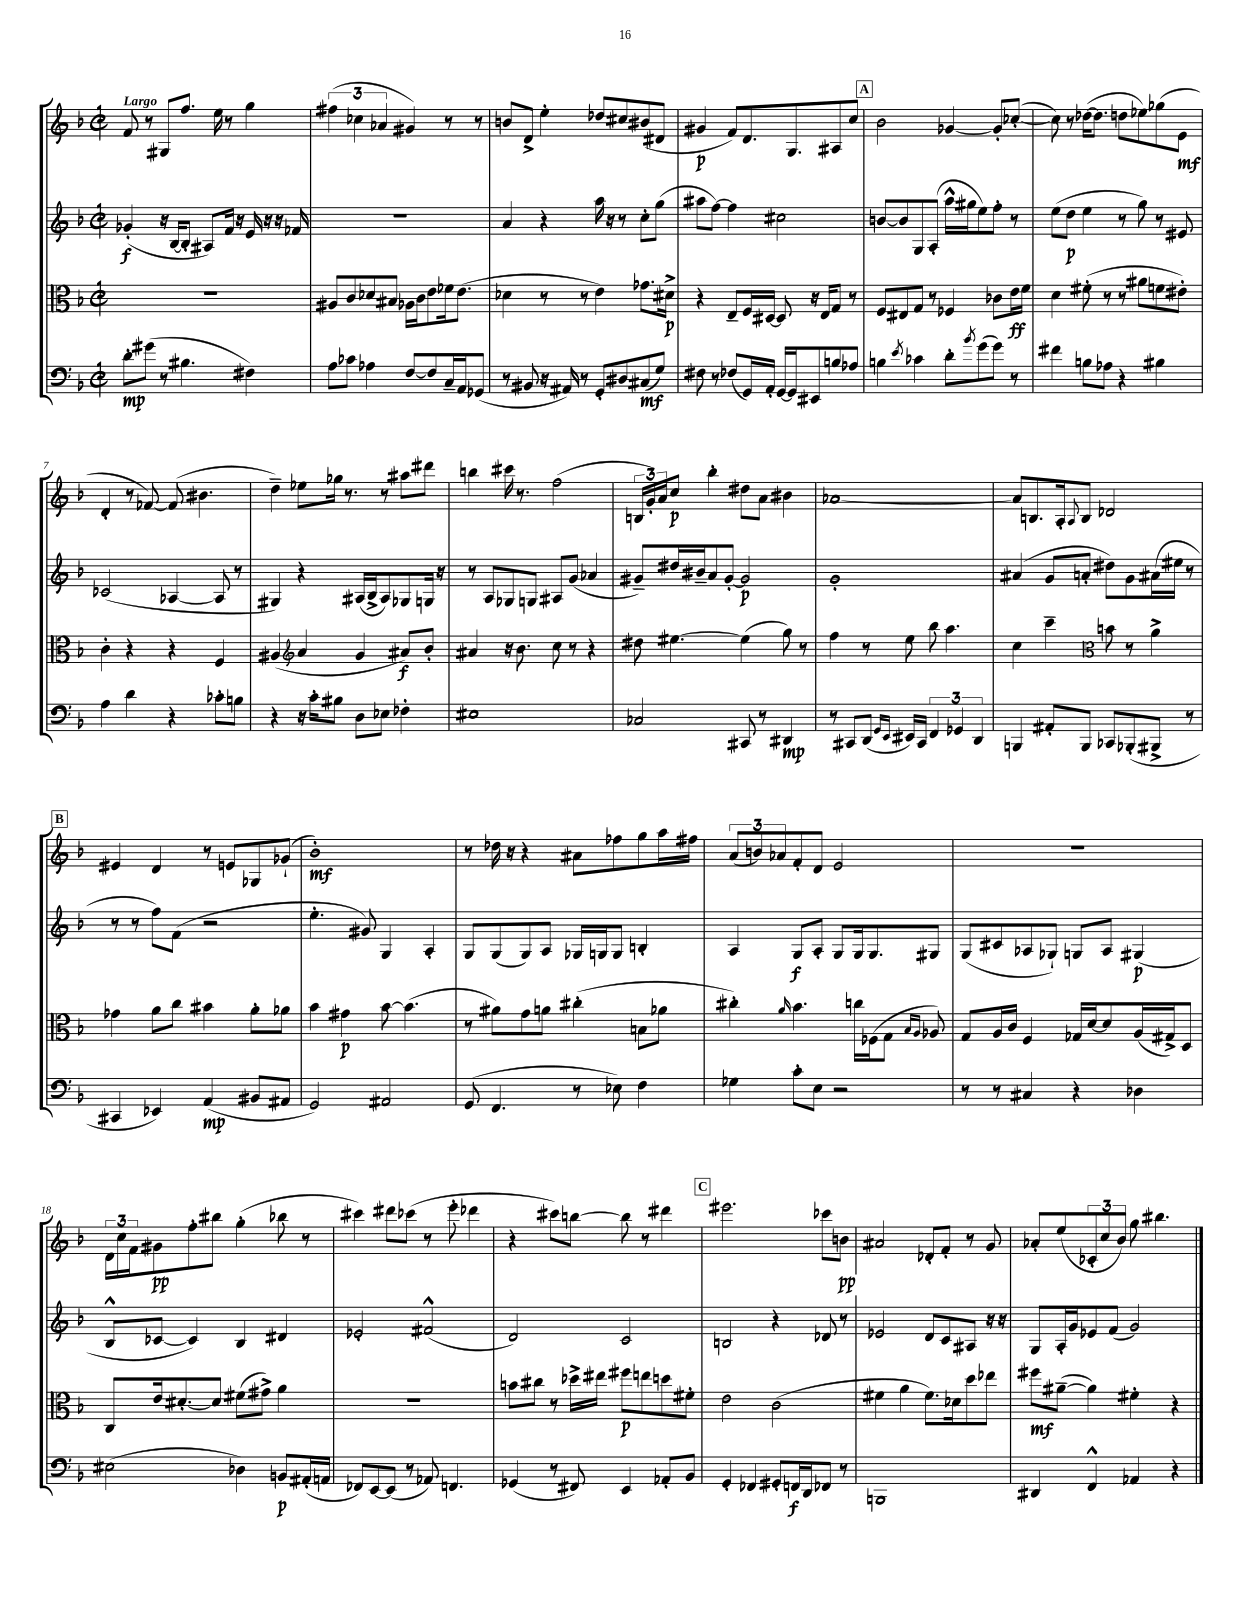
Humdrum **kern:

**kern	**dynam	**kern	**dynam	**kern	**dynam	**kern	**dynam
*part4	*part4	*part3	*part3	*part2	*part2	*part1	*part1
*staff4	*staff4	*staff3	*staff3	*staff2	*staff2	*staff1	*staff1
*clefF4	*	*clefC3	*	*clefG2	*	*clefG2	*
*k[b-]	*	*k[b-]	*	*k[b-]	*	*k[b-]	*
*M2/2	*	*M2/2	*	*M2/2	*	*M2/2	*
*met(c|)	*	*met(c|)	*	*met(c|)	*	*met(c|)	*
=1	=1	=1	=1	=1	=1	=1	=1
!	!	!	!	!	!	!LO:TX:a:B:t=Largo	!
8d'\L	mp	1r	.	(4g-X'/	f	8f/	.
(8g#X\J	.	.	.	.	.	8r	.
8r	.	.	.	16r	.	8G#X/L	.
.	.	.	.	[16B-/KL	.	.	.
4.B#X\	.	.	.	8B-'/J]	.	8.ff/J	.
.	.	.	.	8A#X/L)	.	.	.
.	.	.	.	.	.	16ee\	.
.	.	.	.	16f/Jk	.	8r	.
.	.	.	.	16r	.	.	.
4F#X\)	.	.	.	16e/	.	4gg\	.
.	.	.	.	16r	.	.	.
.	.	.	.	16r	.	.	.
.	.	.	.	16f-X/	.	.	.
=2	=2	=2	=2	=2	=2	=2	=2
8A\L	.	8A#X/L	.	1r	.	(6ff#X\	.
8c-X\J	.	8c/	.	.	.	.	.
.	.	.	.	.	.	6cc-X\	.
4A-X\	.	8d-X/	.	.	.	.	.
.	.	.	.	.	.	6a-X/	.
.	.	8B#X/J	.	.	.	.	.
[8F/L	.	16A-X\LL	.	.	.	4g#X/)	.
.	.	16c\J	.	.	.	.	.
8F/]	.	8e\	.	.	.	.	.
16C~/L	.	16f-X\k	.	.	.	8r	.
16AA/J	.	(8.e\J	.	.	.	.	.
(8GG-X/J	.	.	.	.	.	8r	.
=3	=3	=3	=3	=3	=3	=3	=3
8r	.	4d-X\	.	4a/	.	8bn/L	.
8BB#X/	.	.	.	.	.	8d^/J	.
16r	.	8r	.	4r	.	4ee'\	.
16AA#X/)	.	.	.	.	.	.	.
8r	.	8r	.	.	.	.	.
8GG'/L	.	4e\)	.	16aa\	.	8dd-X/L	.
.	.	.	.	16r	.	.	.
8D#X/	.	.	.	8r	.	8cc#X/	.
(8C#X/	mf	8.g-X\L	.	8cc'\L	.	(8b#X/	.
8G/J)	.	.	.	(8gg\J	.	8d#X/J	.
.	.	16d#X^\Jk	p	.	.	.	.
=4	=4	=4	=4	=4	=4	=4	=4
8F#X\	.	4r	.	8aa#X\L	.	4g#X/	p
8r	.	.	.	[8ff\J)	.	.	.
(8F-X/L	.	8E~/L	.	4ff\]	.	8f/L)	.
16GG/L)	.	16F/L	.	.	.	8.d/	.
16AA'/JJ	.	[16D#X/JJ	.	.	.	.	.
[16GG/LL	.	8D#/]	.	2cc#X\	.	.	.
16GG/J]	.	.	.	.	.	8.G/	.
8EE#X/	.	16r	.	.	.	.	.
.	.	16E/KL	.	.	.	.	.
8Bn/	.	8G/J	.	.	.	8A#X/	.
8A-X/J	.	8r	.	.	.	8cc/J	.
!!LO:REH:place=s1:t=A
=5	=5	=5	=5	=5	=5	=5	=5
4Bn\	.	8F/L	.	[8bn/L	.	2b-\	.
.	.	8E#X/	.	8b/]	.	.	.
8qe/	.	.	.	.	.	.	.
4c-X\	.	8G/J	.	8G/	.	.	.
.	.	8r	.	(8A'/J	.	.	.
8d'\L	.	4F-X/	.	16aa^^\LL	.	[4g-X/	.
.	.	.	.	16gg#X\J	.	.	.
8qb-/	.	.	.	.	.	.	.
(8g\	.	.	.	8ee\)	.	.	.
8g\J)	.	8c-X\L	.	8ff'\J	.	8g-'/L]	.
8r	.	16e\L	ff	8r	.	([8cc-X'/J	.
.	.	16f\JJ	.	.	.	.	.
=6	=6	=6	=6	=6	=6	=6	=6
4f#X\	.	4d\	.	(8ee\L	.	8cc-\])	.
.	.	.	.	8dd\J	p	8r	.
8Bn\L	.	(8f#X'\	.	4ee\	.	([16dd-X\KL	.
.	.	.	.	.	.	8.dd-\J]	.
8A-X\J	.	8r	.	.	.	.	.
4r	.	8r	.	8r	.	8ddn\L	.
.	.	8a#X\L	.	8gg\)	.	8ee-X\)	.
4B#X\	.	8fn\	.	8r	.	(8gg-X\	.
.	.	8e#X'\J)	.	8e#X/	.	8e\J	mf
!!LO:LB:g=z
=7	=7	=7	=7	=7	=7	=7	=7
4A\	.	4c'\	.	(2c-X/	.	4d'/	.
4d\	.	4r	.	.	.	8r	.
.	.	.	.	.	.	[8f-X/)	.
4r	.	4r	.	[4A-X/	.	(8f-/]	.
.	.	.	.	.	.	4.b#X\	.
8c-X'\L	.	4F/	.	8A-/]	.	.	.
8Bn\J	.	.	.	8r	.	.	.
=8	=8	=8	=8	=8	=8	=8	=8
4r	.	(4A#X/	.	4G#X/)	.	4dd~\)	.
*	*	*clefG2	*	*	*	*	*
16r	.	4a/	.	4r	.	8ee-X\L	.
16c'\KL	.	.	.	.	.	.	.
8B#X\J	.	.	.	.	.	16gg-X\Jk	.
.	.	.	.	.	.	8.r	.
8D\L	.	4g/	.	(16A#X/LL	.	.	.
.	.	.	.	16B-^/J	.	.	.
8E-X\J	.	.	.	8A#/)	.	8r	.
4F-X'\	.	8a#X/L)	f	8G-X/	.	8aa#X\L	.
.	.	8b-'/J	.	16Gn/Jk	.	8ddd#X\J	.
.	.	.	.	16r	.	.	.
=9	=9	=9	=9	=9	=9	=9	=9
1E#X	.	4a#X/	.	8r	.	4bbn\	.
.	.	.	.	8A/L	.	.	.
.	.	16r	.	8G-X/	.	16ccc#X\	.
.	.	8.b-\	.	.	.	8.r	.
.	.	.	.	8Gn/J	.	.	.
.	.	8cc\	.	8A#X/L	.	(2ff\	.
.	.	8r	.	(8g/J	.	.	.
.	.	4r	.	4a-X/	.	.	.
=10	=10	=10	=10	=10	=10	=10	=10
2C-X/	.	8dd#X\	.	8g#X~/L)	.	24Bn/LL	.
.	.	.	.	.	.	24g'/)	.
.	.	.	.	.	.	24a/J	.
.	.	[4.ee#X\	.	16dd#X/L	.	8cc/J	p
.	.	.	.	16b#X~/J	.	.	.
.	.	.	.	8a/	.	4bb-'\	.
.	.	.	.	[8g#'/J	.	.	.
8CC#X/	.	(4ee#\]	.	2g#/]	p	8dd#X\L	.
8r	.	.	.	.	.	8a\J	.
4DD#X/	mp	8gg\)	.	.	.	4b#X\	.
.	.	8r	.	.	.	.	.
=11	=11	=11	=11	=11	=11	=11	=11
8r	.	4ff\	.	1g'	.	[1a-X	.
8CC#X/L	.	.	.	.	.	.	.
(8DD/J	.	8r	.	.	.	.	.
16qqGG/LL	.	.	.	.	.	.	.
16qqEE/JJ	.	.	.	.	.	.	.
16EE#X/LL)	.	8ee\	.	.	.	.	.
16CC#/JJ	.	.	.	.	.	.	.
6FF/	.	8bb-\	.	.	.	.	.
.	.	4.aa\	.	.	.	.	.
6GG-X/	.	.	.	.	.	.	.
6DD/	.	.	.	.	.	.	.
=12	=12	=12	=12	=12	=12	=12	=12
4BBBn/	.	4cc\	.	(4a#X/	.	8a-/L]	.
.	.	.	.	.	.	8.Bn/	.
8AA#X'/L	.	4ccc~\	.	8g/L	.	.	.
.	.	.	.	.	.	16A'/k	.
.	.	.	.	.	.	8qqA/	.
8BBB/J	.	.	.	8an'/J	.	8B/J	.
*	*	*clefC3	*	*	*	*	*
8CC-X/L	.	8bn\	.	8dd#X\L)	.	2d-X/	.
(8BBB-X'/	.	8r	.	8g\	.	.	.
8BBB#X^/J	.	4a^\	.	(16a#X\L	.	.	.
.	.	.	.	16ee#X\JJ	.	.	.
8r	.	.	.	8r	.	.	.
!!LO:LB:g=z
!!LO:REH:place=s1:t=B
=13	=13	=13	=13	=13	=13	=13	=13
4CC#X/	.	4g-X\	.	8r	.	4e#X/	.
.	.	.	.	8r	.	.	.
4EE-X/)	.	8a\L	.	8ff\L)	.	4d/	.
.	.	8cc\J	.	(8f\J	.	.	.
(4AA/	mp	4b#X\	.	2r	.	8r	.
.	.	.	.	.	.	8en/L	.
8BB#X/L	.	8a'\L	.	.	.	8G-X/	.
8AA#X/J	.	8a-X\J	.	.	.	(8g-X`/J	.
=14	=14	=14	=14	=14	=14	=14	=14
2GG/)	.	4b-\	.	4.ee'\	.	1b-')	mf
.	.	4g#X\	p	.	.	.	.
.	.	.	.	8g#X/)	.	.	.
2AA#X/	.	[8b-\	.	4G/	.	.	.
.	.	(4.b-\]	.	.	.	.	.
.	.	.	.	4A'/	.	.	.
=15	=15	=15	=15	=15	=15	=15	=15
(8GG/	.	8r	.	8G/L	.	8r	.
4.FF/	.	8a#X\L)	.	(8G/	.	16dd-X\	.
.	.	.	.	.	.	16r	.
.	.	8g\	.	8G/)	.	4r	.
.	.	8an\J	.	8A/J	.	.	.
8r	.	(4cc#X'\	.	16G-X/LL	.	8a#X\L	.
.	.	.	.	16Gn/J	.	.	.
8E-X\)	.	.	.	8G/J	.	8ff-X\	.
4F\	.	8Bn\L	.	4Bn'/	.	8gg\	.
.	.	8a-X\J	.	.	.	16aa\L	.
.	.	.	.	.	.	16ff#X\JJ	.
=16	=16	=16	=16	=16	=16	=16	=16
4G-X\	.	4cc#X'\)	.	4A/	.	(12a/L	.
.	.	.	.	.	.	12bn/)	.
.	.	.	.	.	.	12a-X/	.
.	.	16qqa/	.	.	.	.	.
8c'\L	.	4.b-\	.	8G/L	f	8f'/	.
8E\J	.	.	.	8A'/J	.	8d/J	.
2r	.	.	.	8G/L	.	2e/	.
.	.	16ccn\LL	.	16G/k	.	.	.
.	.	(16F-X\J	.	8.G/	.	.	.
.	.	8G\J	.	.	.	.	.
.	.	16qqB-/LL	.	.	.	.	.
.	.	16qqA/JJ	.	.	.	.	.
.	.	8A-X/)	.	8G#X/J	.	.	.
=17	=17	=17	=17	=17	=17	=17	=17
8r	.	8G/L	.	(8G/L	.	1r	.
8r	.	16A/L	.	8c#X/	.	.	.
.	.	16c/JJ	.	.	.	.	.
4C#X/	.	4F/	.	8A-X/	.	.	.
.	.	.	.	8G-X`/J)	.	.	.
4r	.	16G-X/LL	.	8Gn/L	.	.	.
.	.	[16d/J	.	.	.	.	.
.	.	8d/]	.	8A-/J	.	.	.
4D-X\	.	(16A/L	.	(4G#X/	p	.	.
.	.	16G#X^/J)	.	.	.	.	.
.	.	8D/J	.	.	.	.	.
!!LO:LB:g=z
=18	=18	=18	=18	=18	=18	=18	=18
(2E#X\	.	8C/L	.	8B-^^/L	.	24d\LL	.
.	.	.	.	.	.	24cc\	.
.	.	.	.	.	.	24f\J	.
.	.	16e/k	.	[8c-X/J	.	8g#X\	pp
.	.	[8.d#X'/	.	.	.	.	.
.	.	.	.	4c-/])	.	8ff'\	.
.	.	8d#/J]	.	.	.	8bb#X\J	.
4D-X\)	.	(8f#X\L	.	4B-/	.	(4gg'\	.
.	.	8g#X^\J)	.	.	.	.	.
8BBn/L	p	4a\	.	4d#X/	.	8bb-X\	.
(16AA#X'/L	.	.	.	.	.	8r	.
16AAn/JJ	.	.	.	.	.	.	.
=19	=19	=19	=19	=19	=19	=19	=19
8FF-X/L)	.	1r	.	2e-X'/	.	4ccc#X\)	.
[8EE/	.	.	.	.	.	.	.
(8EE/J]	.	.	.	.	.	8ddd#X\L	.
8r	.	.	.	.	.	(8ccc-X\J	.
8AA-X/)	.	.	.	(2f#X^^/	.	8r	.
4.FFn/	.	.	.	.	.	8eee'\	.
.	.	.	.	.	.	4ddd-X\	.
=20	=20	=20	=20	=20	=20	=20	=20
(4GG-X/	.	8bn\L	.	2d/)	.	4r	.
.	.	8cc#X\J	.	.	.	.	.
8r	.	8r	.	.	.	8ccc#X\L)	.
8FF#X/)	.	16dd-X^\LL	.	.	.	[8bbn\J	.
.	.	16ee#X\JJ	.	.	.	.	.
4EE/	.	8ff#X\L	p	2c/	.	8bb\]	.
.	.	8een\	.	.	.	8r	.
8AA-X'/L	.	8ddn\	.	.	.	4ddd#X\	.
8BB-/J	.	8f#X'\J	.	.	.	.	.
!!LO:REH:place=s1:t=C
=21	=21	=21	=21	=21	=21	=21	=21
4GG'/	.	2e\	.	2Bn/	.	2.eee#X\	.
4FF-X/	.	.	.	.	.	.	.
8GG#X'/L	.	(2c\	.	4r	.	.	.
16FFn/L	f	.	.	.	.	.	.
16DD/J	.	.	.	.	.	.	.
8FF-X/J	.	.	.	8d-X/	.	8ccc-X\L	.
8r	.	.	.	8r	.	8bn\J	pp
=22	=22	=22	=22	=22	=22	=22	=22
1BBBn	.	4f#X\	.	2e-X/	.	2a#X/	.
.	.	4a\	.	.	.	.	.
.	.	8.f#\L)	.	8d/L	.	8d-X'/L	.
.	.	.	.	8c/	.	8f'/J	.
.	.	16d-X\k	.	.	.	.	.
.	.	8dd\	.	8A#X/J	.	8r	.
.	.	8ee-X\J	.	16r	.	8g/	.
.	.	.	.	16r	.	.	.
=23	=23	=23	=23	=23	=23	=23	=23
4DD#X/	.	8ff#X\L	mf	8G/L	.	8a-X'/L	.
.	.	([8a#X~\J	.	16A'/L	.	(8ee/	.
.	.	.	.	16g/J	.	.	.
4FF^^/	.	4a#\])	.	8e-X/	.	12c-X'/	.
.	.	.	.	.	.	12cc/	.
.	.	.	.	(8f/J	.	.	.
.	.	.	.	.	.	12b-/J)	.
4AA-X/	.	4f#X'\	.	2g/)	.	8gg\	.
.	.	.	.	.	.	4.bb#X\	.
4r	.	4r	.	.	.	.	.
==	==	==	==	==	==	==	==
*-	*-	*-	*-	*-	*-	*-	*-
